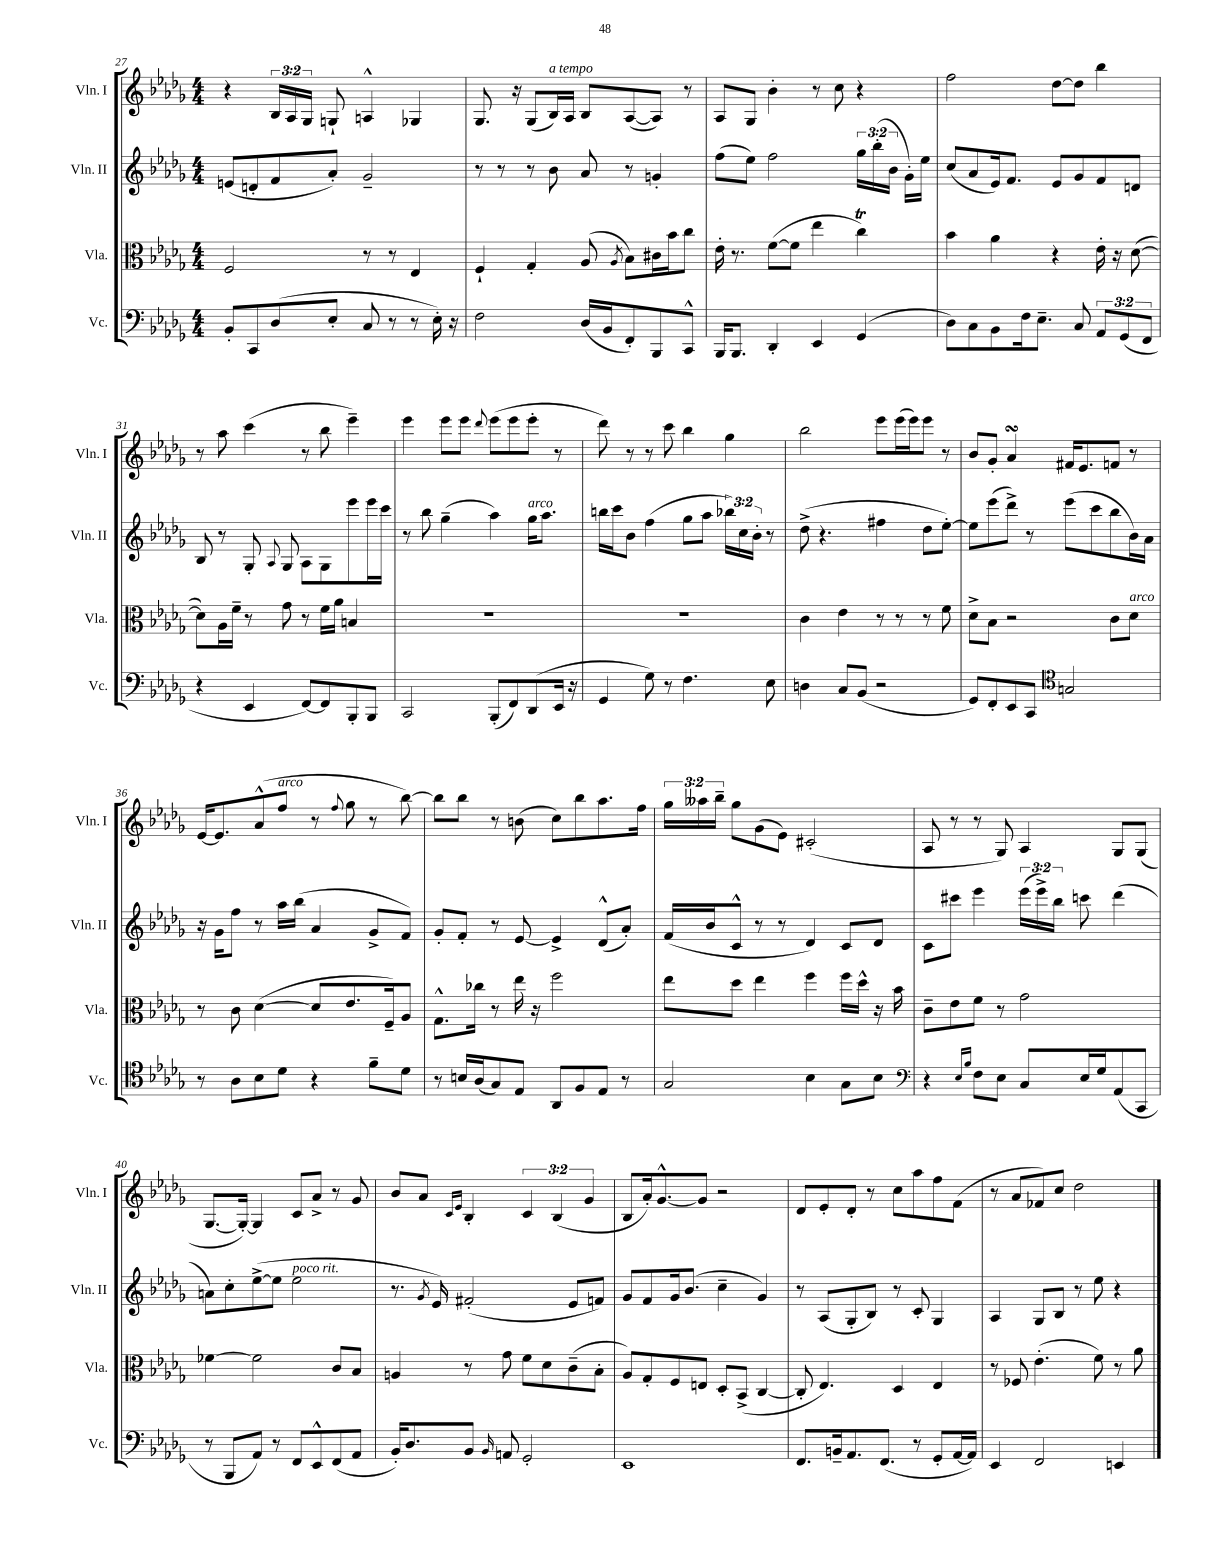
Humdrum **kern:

**kern	**kern	**kern	**kern
*staff4	*staff3	*staff2	*staff1
*clefF4	*clefC3	*clefG2	*clefG2
*k[b-e-a-d-g-]	*k[b-e-a-d-g-]	*k[b-e-a-d-g-]	*k[b-e-a-d-g-]
*M4/4	*M4/4	*M4/4	*M4/4
8BB-'	2F	(8e	4r
8CC	.	8d'	.
(8D-	.	8f	24B-
.	.	.	24A-
.	.	.	24G-
8E-'	.	8a-')	8G`
8C	8r	2g-~	4A^^
8r	8r	.	.
8r	4E-	.	4G-
16E-')	.	.	.
16r	.	.	.
=	=	=	=
2F	4F`	8r	8.G-
.	.	8r	.
.	.	.	16r
.	4G-'	8r	(8G-
.	.	8b-	16B-)
.	.	.	16A-
(16D-	(8A-	8a-	8B-
16BB-	.	.	.
.	8qA-	.	.
8FF')	8B-)	8r	([8A-
8BBB-	16c#	4g'	8A-])
.	16b-	.	.
8CC^^	8cc	.	8r
=	=	=	=
16BBB-	16e-'	(8ff	8A-
8.BBB-	8.r	.	.
.	.	8ee-)	8G-
4DD-'	([8f	2ff	4b-'
.	8f]	.	.
4EE-	4ee-	.	8r
.	.	.	8cc
(4GG-	4cc)	24gg-	4r
.	.	(24bb-'	.
.	.	24b-	.
.	.	16g-')	.
.	.	16ee-	.
=	=	=	=
8D-)	4b-	(8cc	2ff
8C	.	8a-	.
8BB-	4a-	16e-)	.
.	.	8.f	.
16F	.	.	.
8.E-~	.	.	.
.	4r	8e-	[8dd-
8C	.	8g-	8dd-]
12AA-	16e-'	8f	4bb-
.	16r	.	.
(12GG-	.	.	.
.	([8d-	8d	.
12FF	.	.	.
=	=	=	=
4r	8d-])	8B-	8r
.	16A-	8r	8aa-
.	16f~	.	.
4EE-	8r	8G-'	(4ccc
.	.	8qqA-	.
.	8g-	8G-	.
[8FF)	8r	8A-	8r
8FF]	16f	8G-	8bb-
.	16a-	.	.
8BBB-'	4B	8eee-	4eee-~)
8BBB-	.	16eee-	.
.	.	16ccc	.
=	=	=	=
2CC	1r	8r	4eee-
.	.	8bb-	.
.	.	(4gg-~	8eee-
.	.	.	8eee-
.	.	.	8qqddd-
(8BBB-'	.	4aa-)	(8eee-
8FF)	.	.	8eee-
(8DD-	.	16gg-	8eee-'
.	.	8.aa-	.
16EE-	.	.	8r
16r	.	.	.
=	=	=	=
4GG-	1r	16bb	8ddd-)
.	.	16ccc	.
.	.	8b-	8r
8G-)	.	(4ff	8r
8r	.	.	8ccc
4.F	.	8gg-	4bb-
.	.	8aa-	.
.	.	24bb-)	4gg-
.	.	24cc	.
.	.	24b-'	.
8E-	.	8r	.
=	=	=	=
4D	4c	(8dd-^	2bb-
.	.	4.r	.
8C	4e-	.	.
(8BB-	.	.	.
2r	8r	4ff#	8eee-
.	8r	.	(16eee-
.	.	.	16eee-)
.	8r	8dd-	8eee-
.	8f	[8ee-')	8r
=	=	=	=
8GG-)	8d-^	8ee-]	8b-
8FF'	8B-	(8eee-	8g-'
8EE-	2r	8ddd-^)	4a-
8CC	.	8r	.
*clefC4	*	*	*
2G	.	(8eee-	16f#
.	.	.	8.e-
.	.	8ccc	.
.	8c	8bb-	8f
.	8d-	16b-)	8r
.	.	16a-	.
=	=	=	=
8r	8r	16r	[16e-
.	.	16g-	8.e-]
8A-	8c	8ff	.
8B-	([4d-	8r	(8a-^^
8d-	.	16aa-	8ff
.	.	(16bb-	.
4r	8d-]	4a-	8r
.	.	.	8qqff
.	8.e-	.	8gg-
8f~	.	8g-^	8r
.	16F~)	.	.
8d-	8A-	8f)	[8bb-)
=	=	=	=
8r	8.G-^^	8g-'	8bb-]
16B	.	8f'	8bb-
(16A-	16cc-	.	.
8G-)	8r	8r	8r
8E-	16ee-	[8e-	(8b
.	16r	.	.
8AA-	2ff	4e-^]	8cc)
8F	.	.	8bb-
8E-	.	(8d-^^	8.aa-
8r	.	8a-')	.
.	.	.	16ff
=	=	=	=
2G-	8ee-	(16f	24gg-
.	.	.	24aa--
.	.	16b-	.
.	.	.	24bb-~
.	8dd-	8c^^	8gg-
.	4ee-	8r	(8g-
.	.	8r	8e-)
4B-	4ff	4d-)	(2c#'
8G-	16ff	8c	.
.	16dd-^^	.	.
8B-	16r	8d-	.
.	16b-	.	.
=	=	=	=
*clefF4	*	*	*
4r	8c~	8c	8A-
.	8e-	8ccc#	8r
16qqE-	.	.	.
16qqB-	.	.	.
8F	8f	4eee-	8r
8E-	8r	.	8G-)
8C	2g-	(24eee-	4A-
.	.	24eee-^)	.
.	.	24bb-	.
16E-	.	8ccc	.
16G-	.	.	.
(8AA-	.	(4ddd-	8G-
8CC	.	.	(8G-
=	=	=	=
8r	[4f-	8a)	[8.G-
8BBB-	.	8cc'	.
.	.	.	16G-'_)
8AA-)	2f-]	([8ee-^	4G-]
8r	.	8ee-]	.
8FF	.	2ee-	8c
8EE-^^	.	.	8a-^
(8FF	8c	.	8r
8AA-	8B-	.	8g-
=	=	=	=
16BB-')	4A	8.r	8b-
8.D-	.	.	.
.	.	.	8a-
.	.	8qg-	.
.	.	16e-)	.
.	.	.	16qqc
.	.	.	16qqe-
8BB-	8r	(2f#'	4B-'
16qqBB-	.	.	.
8AA	8g-	.	.
2GG-'	8f	.	6c
.	8d-	.	.
.	.	.	(6B-
.	(8c~	8e-	.
.	.	.	6g-
.	8B-'	8f)	.
=	=	=	=
1EE-	8A-)	8g-	8B-
.	8G-'	8f	16a-')
.	.	.	[8.g-^^
.	8F	16g-	.
.	.	(8.b-	.
.	8E	.	8g-]
.	8D-'	4cc~	2r
.	(8BB-^	.	.
.	[4C	4g-)	.
=	=	=	=
8.FF	8C']	8r	8d-
.	4.E-)	(8A-	8e-'
16BB~	.	.	.
8.AA-	.	8G-'	8d-'
.	.	8B-)	8r
(8.FF	.	.	.
.	4D-	8r	8cc
8r	.	8c'	8aa-
8GG-'	4E-	4G-	8ff
[16AA-	.	.	(8f
16AA-])	.	.	.
=	=	=	=
4EE-	8r	4A-	8r
.	8F-	.	8a-
2FF	(4.e-'	8G-	8f-)
.	.	8B-	8cc
.	.	8r	2dd-
.	8f)	8ee-	.
4EE	8r	4r	.
.	8a-	.	.
==	==	==	==
*-	*-	*-	*-
